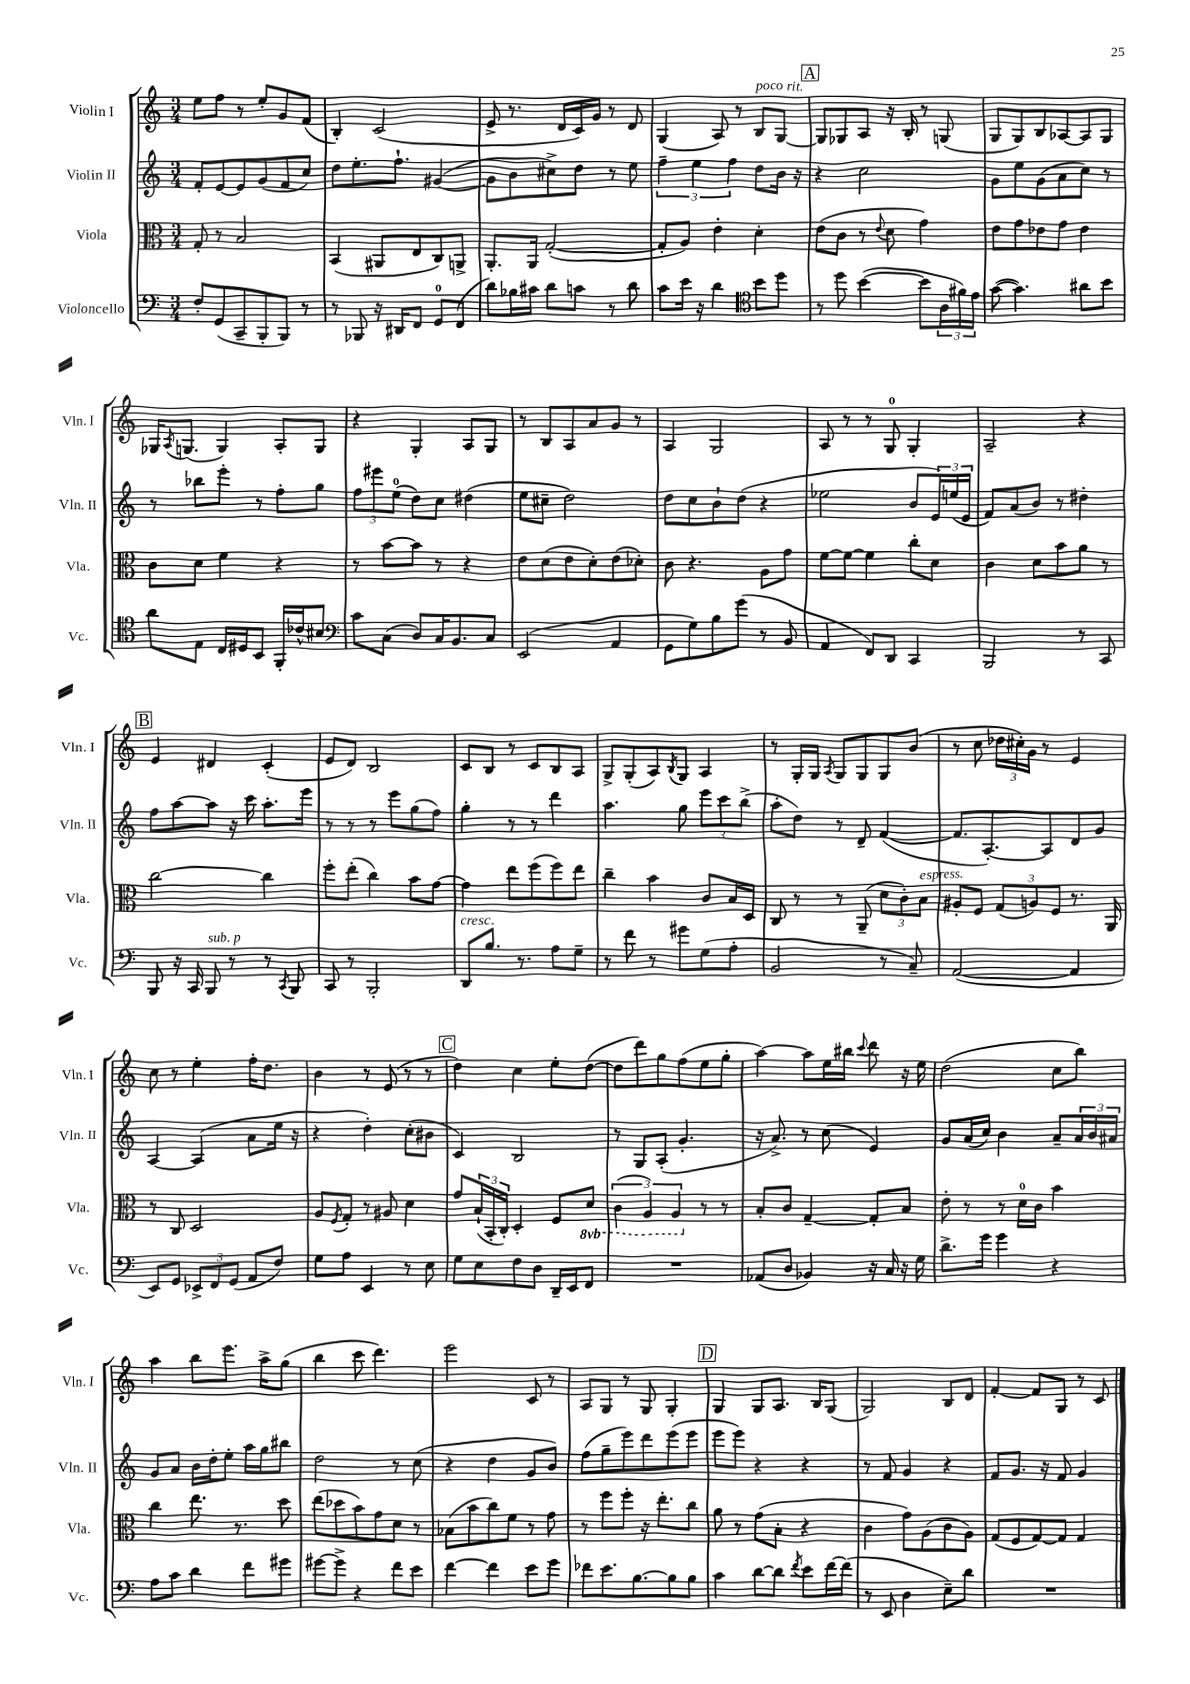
<<
\new StaffGroup <<
\new Staff = "s0" \with { instrumentName = "Violin I" shortInstrumentName = "Vln. I" } {
    \clef treble \key c \major \numericTimeSignature \time 3/4
    e''8 f''8 r8 e''8-. g'8 f'8( |
    b4-.) c'2( |
    e'8-> r8. d'16 c'16) g'16 r8 d'8 |
    g4( a8) r8 b8^\markup { \italic "poco rit." } g8~ |
    \mark \markup { \box "A" } g8 ges8 a8 r16 b16-. r8 g8( |
    g8 g8) b8 aes8~ aes8 g8 |
    ges16 \acciaccatura { a8 } g8.( g4) a8-. g8 |
    r4 g4-. a8 g8 |
    r8 b8 a8 a'8 g'8 r8 |
    a4 g2 |
    a8 r8 r8 g8-0 g4-. |
    a2-- r4 |
    \mark \markup { \box "B" } e'4 dis'4 c'4-.( |
    e'8 d'8) b2 |
    c'8 b8 r8 c'8 b8 a8 |
    g8-> g8-.( a8) \acciaccatura { b8 } g8 a4 |
    r8 g16-. g16 \acciaccatura { a8 } g8 g8 g8 b'8( |
    r8 c''8 \tuplet 3/2 { des''16 cis''16-.) g'16 } r8 e'4 |
    c''8 r8 e''4-. f''16-. d''8. |
    b'4 r8 e'8( r8 r8 |
    \mark \markup { \box "C" } d''4) c''4 e''8-. d''8~( |
    d''8 d'''8) g''8 f''8( e''8 g''8-. |
    a''4~) a''8 e''16 bis''16 \appoggiatura { c'''8 } d'''8 r16 e''16 |
    d''2( c''8 b''8) |
    a''4 b''8 e'''8. a''16-> g''8( |
    b''4 c'''8 d'''4.) |
    e'''2 c'8 r8 |
    a8 g8 r8 g8 g4-. |
    \mark \markup { \box "D" } g4 g8 a8. b16 g8( |
    g2) b8 d'8 |
    f'4~-. f'8 g8 r8 c'8 \bar "|." |
}
\new Staff = "s1" \with { instrumentName = "Violin II" shortInstrumentName = "Vln. II" } {
    \clef treble \key c \major \numericTimeSignature \time 3/4
    f'8-. e'8~ e'8 g'8( f'8 c''8) |
    d''8 e''8.-. f''8.-! gis'4~( |
    gis'8 b'8 cis''8->) d''8 r8 e''8 |
    \tuplet 3/2 { f''4-- e''4 f''4 } d''8 b'16 r16 |
    \mark \markup { \box "A" } r4 c''2 |
    g'8 e''8 g'8( a'8 c''8) r8 |
    r8 bes''8 e'''8-. r8 f''8-. g''8 |
    \tuplet 3/2 { f''8 eis'''8 e''8-0( } d''8) c''8 dis''4( |
    e''8 cis''8-- d''2) |
    d''8 c''8 b'8-! d''8( r4 |
    ees''2 b'8 \tuplet 3/2 { e'16) e''16( e'16 } |
    f'8) a'8( b'8) r8 dis''4-. |
    \mark \markup { \box "B" } f''8 a''8~ a''8 r16 c'''16 a''8.-. e'''16 |
    r8 r8 r8 e'''8 g''8( f''8) |
    g''4-. r8 r8 d'''4 |
    a''4. g''8 \tuplet 3/2 { e'''8 c'''8 b''8->( } |
    a''8-. d''8) r8 d'8-- f'4~( |
    f'8. a8.~-.) a8 d'8 g'8 |
    a4~ a4( a'8 e''16 r16 |
    r4 d''4-.) c''8-.( bis'8 |
    \mark \markup { \box "C" } c'4) b2 |
    r8 g8 a8-.( g'4.-. |
    r16 a'8.->) r8 c''8( e'4) |
    g'8 a'16( c''16) b'4 a'8-- \tuplet 3/2 { a'16 b'16 ais'16 } |
    g'8 a'8 b'16 d''16-. e''8-. a''16 g''16 bis''8 |
    d''2 r8 c''8( |
    r4 d''4 g'8 b'8) |
    f''8( g''8-- e'''8) d'''8 e'''8( e'''8 |
    \mark \markup { \box "D" } e'''8 e'''8) r4 r4 |
    r8 f'8 g'4 r4 |
    f'8 g'8. r16 f'8 g'4 \bar "|." |
}
\new Staff = "s2" \with { instrumentName = "Viola" shortInstrumentName = "Vla." } {
    \clef alto \key c \major \numericTimeSignature \time 3/4 \set Staff.ottavationMarkups = #ottavation-simple-ordinals
    g8-. r8 b2 |
    b,4( ais,8 e8 c8) a,8-> |
    a,8.-. a,16 g2~-.( |
    g8-. a8) e'4-. d'4-. |
    \mark \markup { \box "A" } e'8( c'8 r8 \appoggiatura { e'8 } d'8 g'4) |
    e'8 g'8 ees'8 g'8 ees'4 |
    c'8 d'8 f'4 r4 |
    r8 b'8~ b'8 r8 r4 |
    e'8 d'8( e'8 d'8-.) e'8( des'8-.) |
    c'8 r4. a8 g'8 |
    f'8~ f'8~ f'4 c''8-. d'8 |
    c'4 d'8 b'8 a'8 r8 |
    \mark \markup { \box "B" } c''2~ c''4 |
    f''8-. e''8-.( c''4) b'8 g'8~ |
    g'4 e''8 f''8( f''8) e''8 |
    c''4-- b'4 c'8 b16 d16 |
    c8 r8 r8 a,8--( \tuplet 3/2 { d'8 c'8-.) b8^\markup { \italic "espress." } } |
    ais8-. f8 \tuplet 3/2 { g8( a8) f8 } r8. a,16 |
    r8 c8 d2 |
    a8 \acciaccatura { f8 } g8-. r8 ais8 d'4 |
    \mark \markup { \box "C" } g'8 \tuplet 3/2 { b16-!( b,16-. c16-.) } d4-. f8 \ottava #-1 d8 |
    \tuplet 3/2 { c4( a,4) a,4 \ottava #0 } r8 r8 |
    b8-. c'8 g4~-- g8-. b8 |
    e'8-. r8 r8 d'16-0 c'16 b'4 |
    c''4 e''8. r8. d''8 |
    e''8( des''8 b'8) g'8 d'8 r8 |
    bes8( b'8 c''8) f'8 r8 g'8 |
    r8 f''8 f''8-. r16 e''8.-. c''8 |
    \mark \markup { \box "D" } a'8 r8 g'8( b8-. r4 |
    c'4 g'8) a8( c'8 a8) |
    g8( f8 g8~) g8 g4 \bar "|." |
}
\new Staff = "s3" \with { instrumentName = "Violoncello" shortInstrumentName = "Vc." } {
    \clef bass \key c \major \numericTimeSignature \time 3/4
    f8-. g,8( c,8-- b,,8-. b,,8) r8 |
    r8 bes,,8 r16 dis,16 f,8 g,8-0 f,8( |
    d'8) bes16 cis'16 d'8 c'8 r8 d'8 |
    c'8 e'16 r16 d'4 \clef tenor b'8 d''8 |
    \mark \markup { \box "A" } r8 d''8 b'4~( b'8 \tuplet 3/2 { a16 fis'16) e'16 } |
    g'8~( g'4.) ais'8 b'8 |
    a'8 e8 c16 dis16 b,8 f,16-. ces'16-^ bis8 |
    \clef bass c'8 c8( d8) c16 b,8. c8 |
    e,2( a,4 |
    g,8 g8) b8 g'8( r8 b,8 |
    a,4 f,8) d,8 c,4 |
    b,,2 r8 c,8 |
    \mark \markup { \box "B" } b,,8 r16 c,16 b,,8^\markup { \italic "sub. p" } r8 r8 \acciaccatura { c,8 } b,,8 |
    c,8 r8 b,,2-. |
    d,8^\markup { \italic "cresc." } b8. r8. a8 g8-- |
    r8 f'8 r8 gis'8 g8( a8-. |
    b,2 r8 c8--) |
    a,2~( a,4 |
    e,8) g,8 \tuplet 3/2 { ees,8-> f,8 g,8( } a,8 f8) |
    g8 a8 e,4 r8 e8 |
    \mark \markup { \box "C" } g8 e8 f8 d8 d,16-- e,16 f,8 |
    R2. |
    aes,8( d8 bes,4) r16 c16 r16 g16 |
    d'8.-> g'16 g'4 r4 |
    a8 c'8 d'4 f'8 gis'8 |
    gis'8~ gis'8-> r4 f'8 e'8 |
    f'4~ f'4 e'8 g'8 |
    fes'8 e'8. b8.~ b8 b8 |
    \mark \markup { \box "D" } c'4 d'8~ d'8 \acciaccatura { f'8 } e'8 f'16~ f'16( |
    r8 e,8 d4 e8--) d'8 |
    R2. \bar "|." |
}
>>
>>
\layout { \context { \Score \remove "Bar_number_engraver" } }
